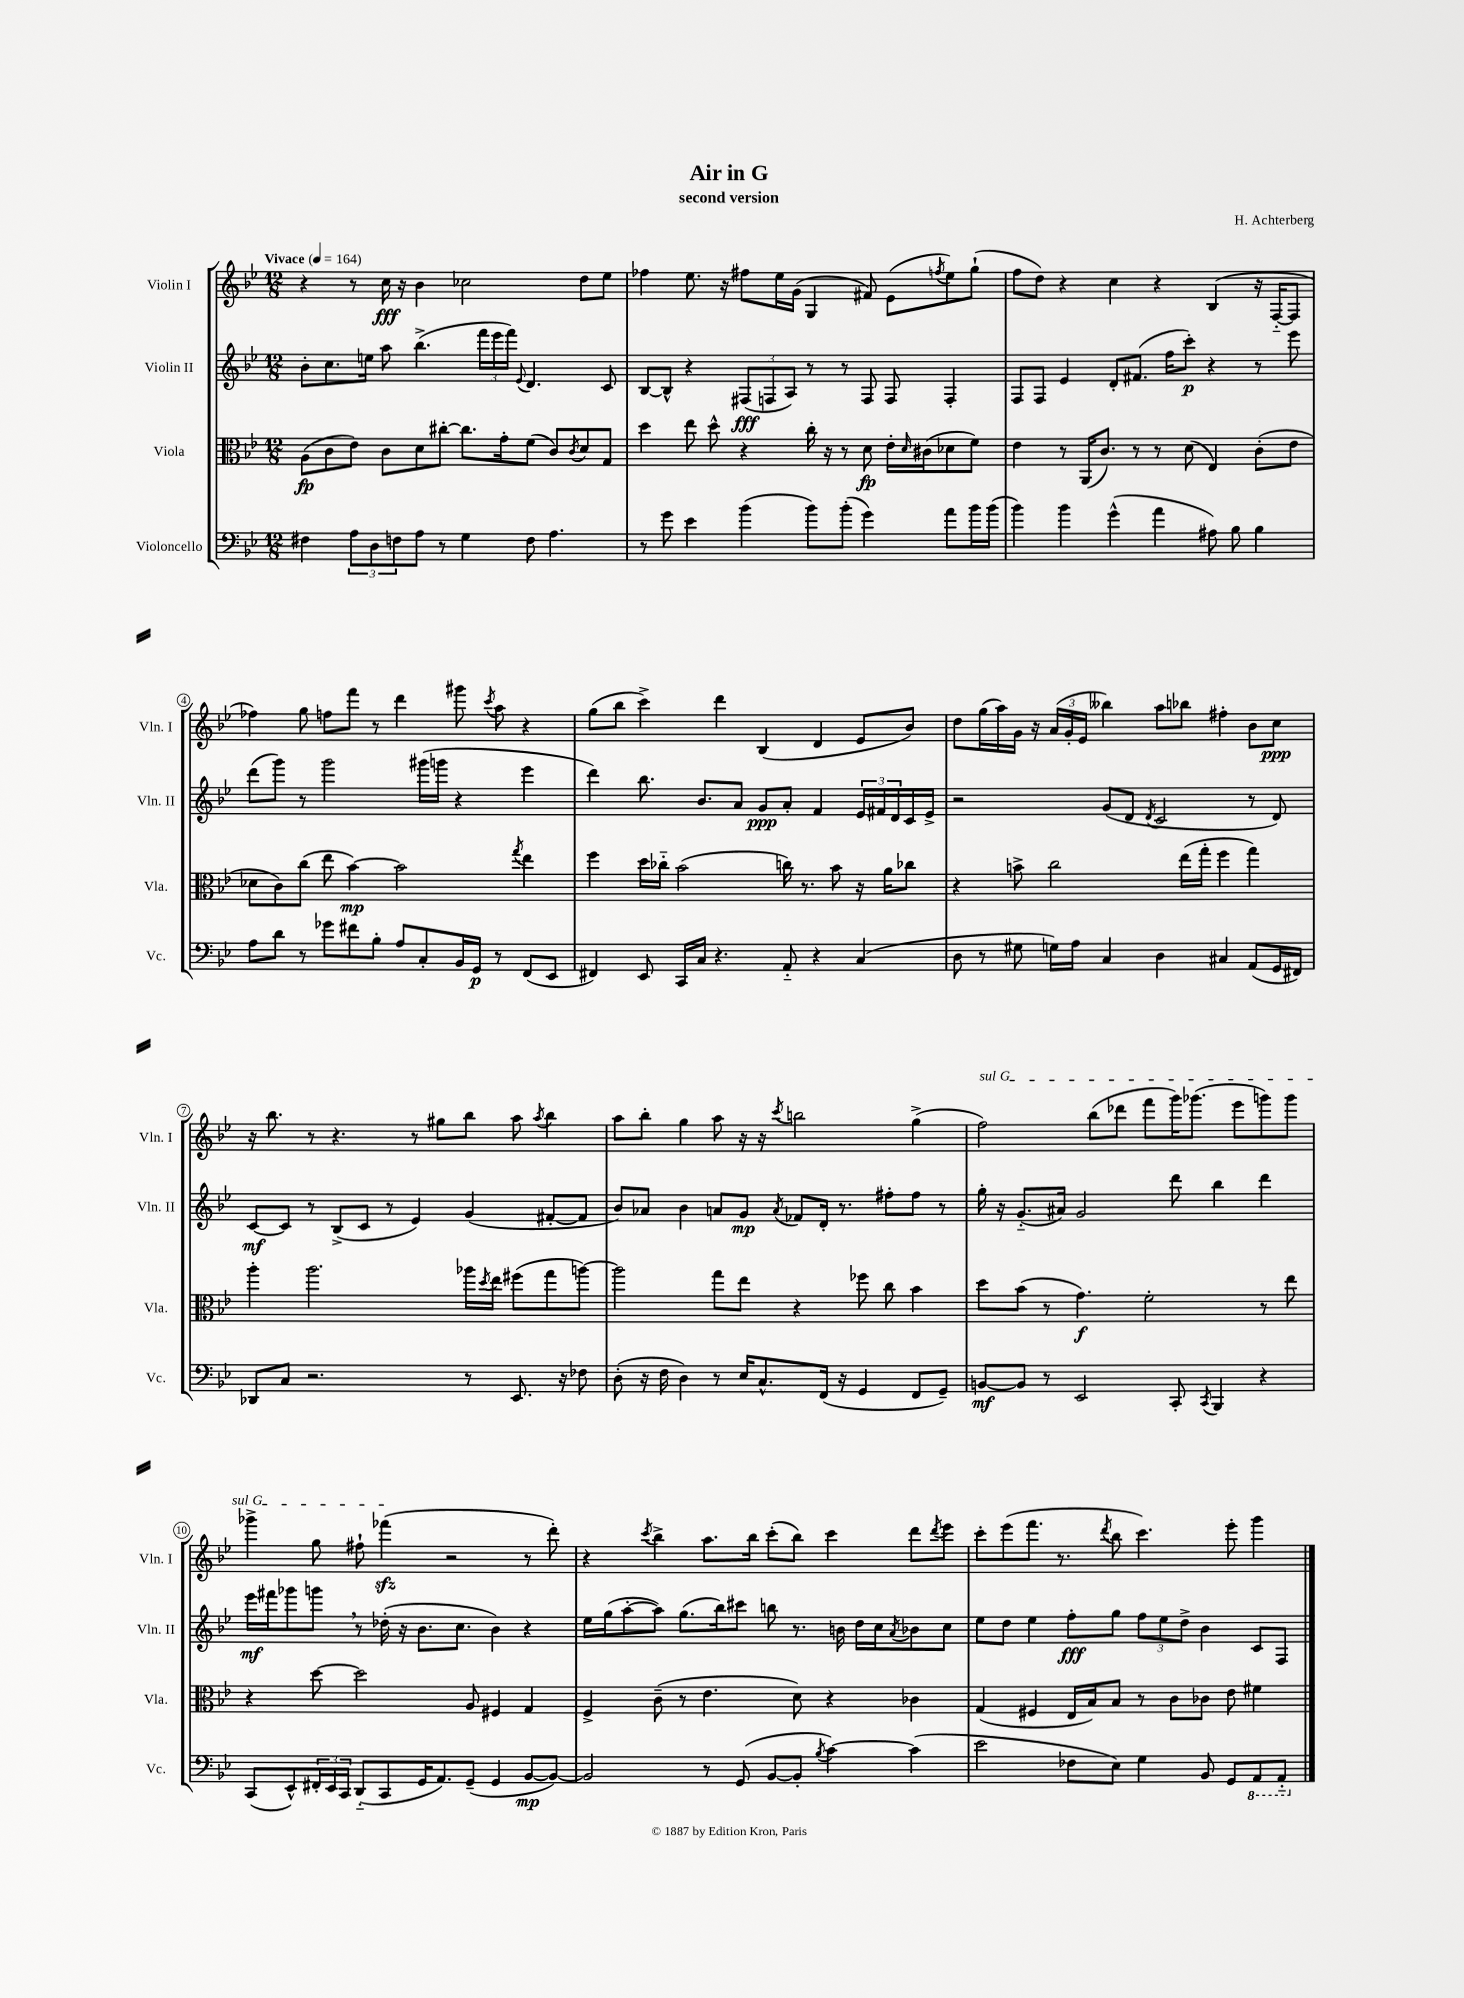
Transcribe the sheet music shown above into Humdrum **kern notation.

**kern	**kern	**kern	**kern
*staff4	*staff3	*staff2	*staff1
*clefF4	*clefC3	*clefG2	*clefG2
*k[b-e-]	*k[b-e-]	*k[b-e-]	*k[b-e-]
*M12/8	*M12/8	*M12/8	*M12/8
*MM164	*MM164	*MM164	*MM164
4F#	(8A	8b-'	4r
.	8c	8.cc	.
12A	8e-)	.	8r
.	.	16ee	.
12D	.	.	.
.	8c	8aa	16cc
12F	.	.	.
.	.	.	16r
8A	8d	(4.bb-^	4b-
8r	[8cc#'	.	.
4G	8.cc#]	.	2cc-
.	.	24fff	.
.	.	24eee-	.
.	16g'	.	.
.	.	24fff)	.
.	.	8qqe-	.
8F	(8f	4.d	.
4.A	8c)	.	.
.	8qc	.	.
.	8d	.	8dd
.	8G	8c	8ee-
=	=	=	=
8r	4dd	[8B-	4ff-
8g	.	8B-^^]	.
4e-	8ee-	4r	8.ee-
.	8dd^^	.	.
.	.	.	16r
(4b-	4r	(12F#	8ff#
.	.	12F	.
.	.	.	16ee-
.	.	12A)	.
.	.	.	(16g
8b-)	16cc'	8r	4G
.	16r	.	.
(8b-'	8r	8r	.
4g)	8d	8F	8f#)
.	16e-'	8F	(8e-
.	16qqd	.	.
.	(16c#	.	.
.	.	.	8qff
8a	8d-	4F'	8ee-)
16b-	8f)	.	(8gg`
(16b-	.	.	.
=	=	=	=
4b-)	4e-	8F	8ff
.	.	8F	8dd)
4b-	8r	4e-	4r
.	(16AA	.	.
.	8.c)	.	.
(4g^^	.	8d'	4cc
.	8r	(8.f#	.
4a	8r	.	4r
.	.	16ff	.
.	(8d	8ccc')	.
8A#)	4E-)	4r	(4B-
8B-	.	.	.
4B-	(8c'	8r	16r
.	.	.	[16F'~
.	8e-	8eee-	8F]
=	=	=	=
8A	8d-	(8ddd	4ff-)
8d	8c)	8ggg)	.
8r	(8cc	8r	8gg
8g-	8ee-	2ggg	8ff
8f#	[4b-)	.	8fff
8B-'	.	.	8r
8A	2b-]	.	4ddd
8C'	.	(16ggg#	.
.	.	16ggg	.
16BB-	.	4r	8ggg#
16GG	.	.	.
.	.	.	8qccc
8r	.	.	8aa
.	8qgg	.	.
(8FF	4ee-	4eee-	4r
8EE-	.	.	.
=	=	=	=
4FF#)	4ff	4ddd)	(8gg
.	.	.	8bb-
8EE-	16dd	8.bb-	4ccc^)
.	16cc-'~	.	.
16CC	(2b-	.	.
16C	.	8.b-	.
4.r	.	.	4ddd
.	.	8a	.
.	.	8g	(4B-
8AA'~	16cc)	8a'	.
.	8.r	.	.
4r	.	4f	4d
.	8b-	.	.
(4C	16r	24e-	8e-
.	.	24f#	.
.	16a	.	.
.	.	24d	.
.	8cc-	16c	8b-)
.	.	16e-^	.
=	=	=	=
8D	4r	2r	8dd
8r	.	.	(16gg
.	.	.	16aa)
8G#	8b^	.	16g
.	.	.	16r
16G)	2cc	.	(24a
.	.	.	24g'
16A	.	.	.
.	.	.	24e-
4C	.	(8g	4bb--)
.	.	8d	.
.	.	8qd	.
4D	.	2c	8aa
.	(16ee-	.	8bb-
.	16gg'	.	.
4C#	4ff	.	4ff#'
(8AA	4gg)	8r	8b-
16GG	.	8d)	8cc
16FF#)	.	.	.
=	=	=	=
8DD-	4aa'	[8c	16r
.	.	.	8.bb-
8C	.	8c]	.
2.r	2.aa	8r	8r
.	.	(8B-^	4.r
.	.	8c	.
.	.	8r	.
.	.	4e-)	8r
.	.	.	8gg#
8r	16aa-	(4g	8bb-
.	8qdd	.	.
.	16ee-	.	.
8.EE-	(8ff#	.	8aa
.	.	.	8qaa
.	8gg	[8f#'	4bb-
16r	.	.	.
8F-	[8aa)	8f#]	.
=	=	=	=
(8D'	2aa]	8b-)	8aa
16r	.	8a-	8bb-'
16F	.	.	.
4D)	.	4b-	4gg
8r	8gg	8a	8aa
16E-	8ee-	8g	16r
8.C^^	.	.	16r
.	.	8qa	8qccc
.	4r	8f-	2bb
(16FF	.	16d'	.
16r	.	8.r	.
4GG	8ff-	.	.
.	8cc	8ff#'	.
8FF	4b-	8ff#	(4gg^
8GG~)	.	8r	.
=	=	=	=
[8BB	8dd	16gg'	2ff)
.	.	16r	.
8BB]	(8b-	(8.g'~	.
8r	8r	.	.
.	.	16a#)	.
2EE-	4.g)	2g	.
.	.	.	(8bb-
.	.	.	8ddd-
.	2f'	.	8fff
8CC'	.	8ddd	16ggg)
.	.	.	(8.ggg-
8qCC	.	.	.
4BBB-	.	4bb-	.
.	.	.	8eee-
4r	8r	4ddd	8ggg)
.	8ee-	.	8ggg
=	=	=	=
(8CC	4r	16eee-	4ggg-^
.	.	16fff#	.
8EE-^^)	.	8ggg-	.
24FF#'	[8dd	8ggg	8gg
24EE-	.	.	.
24CC	.	.	.
(8DD'~	2dd]	8r	8ff#`
8CC	.	(16dd-'	(4fff-
.	.	16r	.
16GG	.	8.b-	.
8.AA)	.	.	.
.	.	.	2r
.	.	8.cc	.
(8GG~	8A	.	.
4GG	4F#	4b-)	.
[8BB-	4G	4r	8r
8BB-_)	.	.	8ddd')
=	=	=	=
2BB-]	4F^	16ee-	4r
.	.	(16gg	.
.	.	[8aa'	.
.	.	.	8qccc
.	(8c~	8aa])	4bb-^
.	8r	(8.gg	.
8r	4.e-	.	8.aa
.	.	16bb-)	.
(8GG	.	8ccc#	.
.	.	.	16bb-
[8BB-	.	8bb	(8ccc'
8BB-']	8d)	8.r	8bb-)
8qB-	.	.	.
[4c)	4r	.	4ccc
.	.	16b	.
.	.	16dd	.
.	.	16cc	.
.	.	8qa	.
(4c]	4c-	8b-	8ddd
.	.	.	8qddd
.	.	8cc	8eee-
=	=	=	=
2e-	(4G	8ee-	8ccc'
.	.	8dd	(8eee-
.	4F#	4ee-	8.fff
.	.	.	8.r
8F-	16E-	8ff'	.
.	16B-)	.	.
.	.	.	8qddd
8E-)	8B-	8gg	8bb-
4G	8r	12ff	4.ccc)
.	.	12ee-	.
.	8c	.	.
.	.	12dd^	.
8BB-	8c-	4b-	.
8GG	8e-	.	8eee-'
8AAA	4f#	8c	4ggg
8AAA'~	.	8F	.
==	==	==	==
*-	*-	*-	*-
